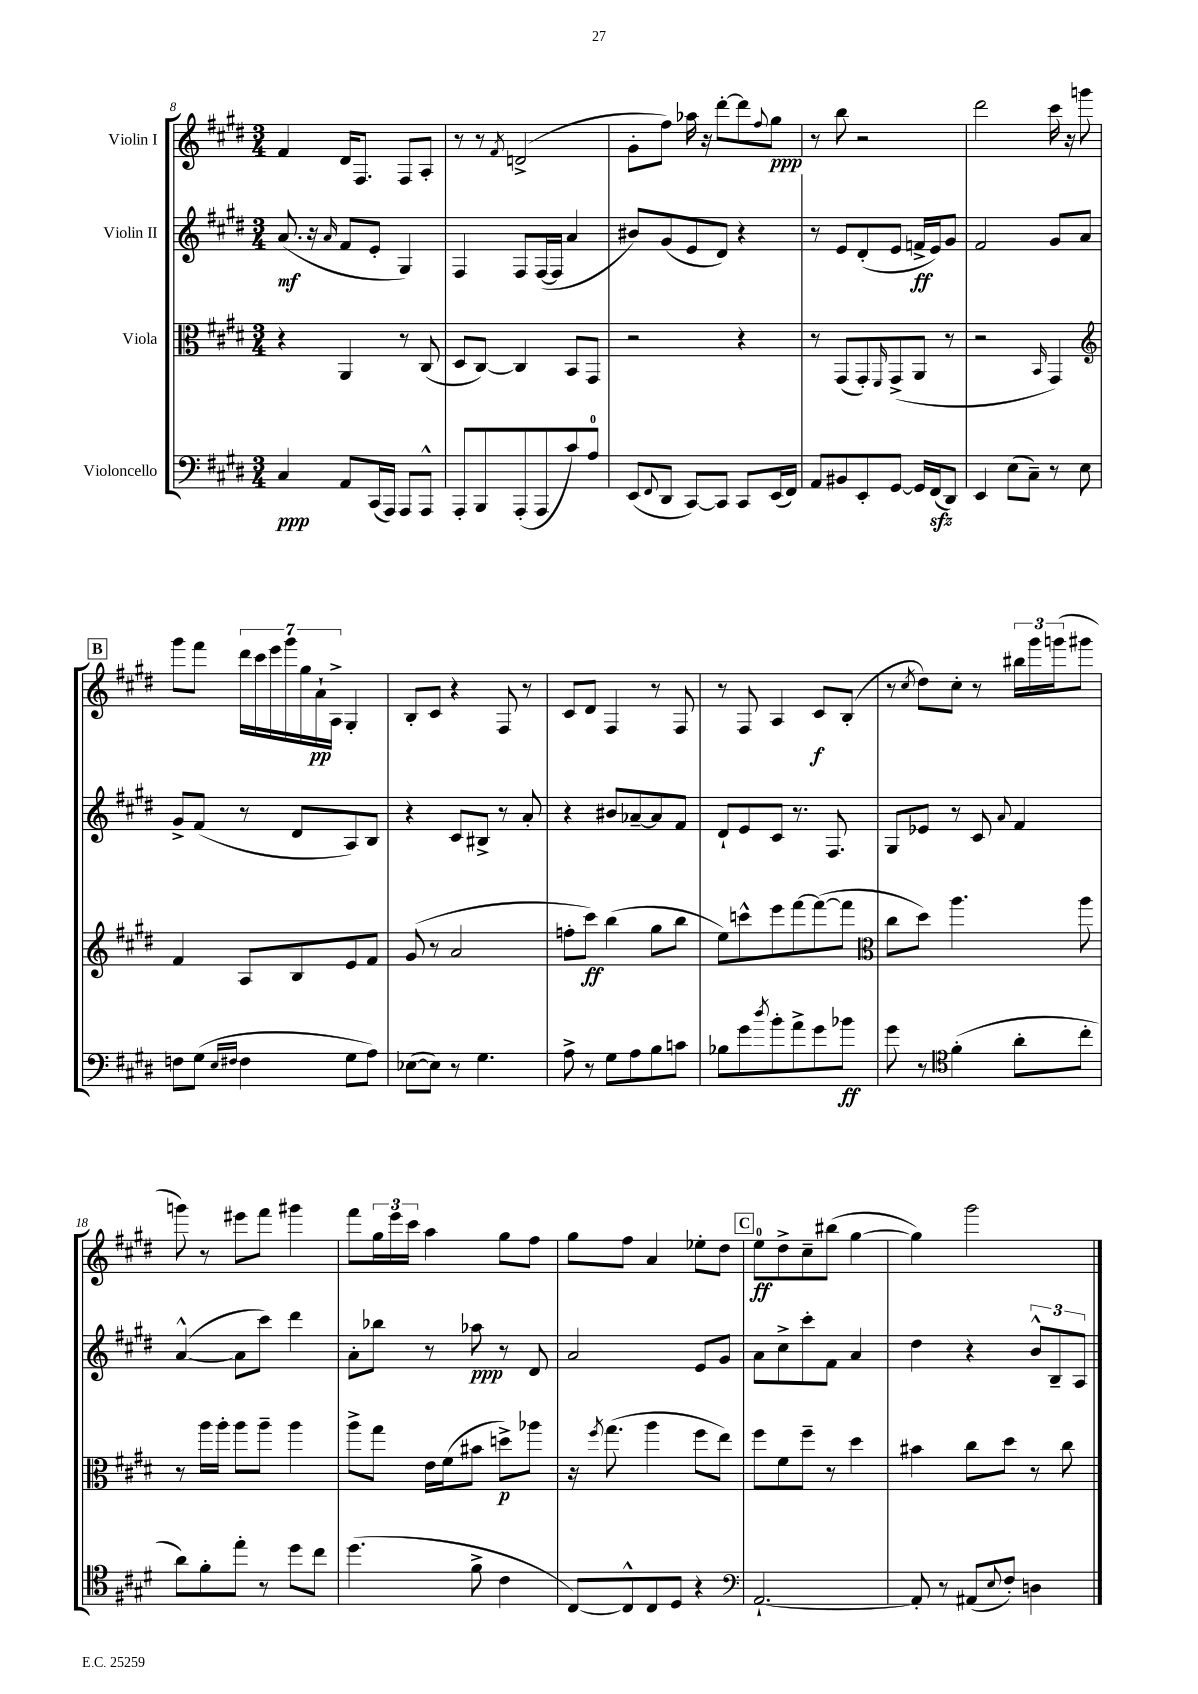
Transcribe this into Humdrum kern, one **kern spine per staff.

**kern	**kern	**kern	**kern
*staff4	*staff3	*staff2	*staff1
*clefF4	*clefC3	*clefG2	*clefG2
*k[f#c#g#d#]	*k[f#c#g#d#]	*k[f#c#g#d#]	*k[f#c#g#d#]
*M3/4	*M3/4	*M3/4	*M3/4
4C#/	4r	(8.a/	4f#/
.	.	16r	.
.	.	16qqa/	.
8AA/L	4AA/	8f#/L	16d#/LK
.	.	.	8.F#/J
(16CC#/L	.	8e'/J	.
16AAA/JJ)	.	.	.
8AAA/L	8r	4G#/)	8F#/L
8AAA^^/J	(8C#/	.	8A'/J
=	=	=	=
8AAA'/L	8D#/L	4F#/	8r
8BBB/	[8C#/J)	.	8r
.	.	.	8qf#/
(8AAA'/	4C#/]	8F#/L	(2d^/
8AAA/	.	([16F#/L	.
.	.	16F#/]JJ	.
8c#/)	8BB/L	4a/	.
8A/J	8GG#/J	.	.
=	=	=	=
(8EE/L	2r	8b#/L)	8g#'\L
8qqFF#/	.	.	.
8DD#/J	.	(8g#/	8ff#\J)
[8CC#/L)	.	8e/	16aa-\
.	.	.	16r
8CC#/]J	.	8d#/J)	[8ddd#'\L
8CC#/L	4r	4r	8ddd#\]
.	.	.	8qqff#/
(16EE/L	.	.	8gg#\J
16FF#/JJ)	.	.	.
=	=	=	=
8AA/L	8r	8r	8r
8BB#/	(8GG#/L	8e/L	8bb\
8EE'/	8GG#'/)	(8d#'/	2r
.	16qqFF#/	.	.
[8GG#/J	(8GG#^/	8e/J	.
16GG#/]LL	8AA/J	16f^/LL	.
(16FF#/J	.	16e/J)	.
8DD#/J)	8r	8g#/J	.
=	=	=	=
4EE/	2r	2f#/	2ddd#\
(8E\L	.	.	.
8C#~\J)	.	.	.
.	16qqBB/	.	.
8r	4GG#/)	8g#/L	16ccc#\
.	.	.	16r
8E\	.	8a/J	8ggg\
=	=	=	=
*	*clefG2	*	*
8F\L	4f#/	8g#^/L	8ggg#\L
(8G#\J	.	(8f#/J	8fff#\J
16qqE/LL	.	.	.
16qqF#/JJ	.	.	.
4F#\	8A/L	8r	28ddd#\LL
.	.	.	28ccc#\
.	.	.	28eee\
.	.	.	28ggg#\
.	8B/	8d#/L	.
.	.	.	28gg#\
.	.	.	28a`\
.	.	.	28A^\JJ
8G#\L	8e/	8A/)	4G#'/
8A\J)	8f#/J	8B/J	.
=	=	=	=
([8E-\L	(8g#/	4r	8B'/L
8E-\]J)	8r	.	8c#/J
8r	2a/	8c#/L	4r
4.G#\	.	8B#^/J	.
.	.	8r	8F#/
.	.	8a'/	8r
=	=	=	=
8A^\	8ff'\L	4r	8c#/L
8r	8ccc#\J)	.	8d#/J
8G#\L	(4bb\	8b#/L	4F#/
8A\	.	[8a-~/	.
8B\	8gg#\L	8a-/]	8r
8c\J	8bb\J	8f#/J	8F#/
=	=	=	=
8B-\L	8ee\L)	8d#`/L	8r
8g#\	8ccc^^\	8e/	8F#/
8qdd#/	.	.	.
8b'\	8eee\	8c#/J	4A/
8a^\	[8fff#\	8.r	.
8g#\	(8fff#\_	.	8c#/L
.	.	8.F#/	.
8b-\J	8fff#\]J	.	(8B'/J
=	=	=	=
*	*clefC3	*	*
8g#\	8cc#\L	8G#/L	8r
.	.	.	8qcc#/
8r	8dd#\J)	8e-/J	8dd#\L)
*clefC4	*	*	*
(4f#'\	4.aa\	8r	8cc#'\J
.	.	8c#/	8r
.	.	8qqa/	.
8a'\L	.	4f#/	24bb#\LL
.	.	.	24ggg#\
.	.	.	(24ggg\J
8cc#'\J	8aa\	.	8ggg#\J
=	=	=	=
8a\L)	8r	([4a^^/	8ggg\)
8f#'\	16aa\LL	.	8r
.	16aa'\JJ	.	.
8ee'\J	8aa\L	8a\]L	8eee#\L
8r	8aa~\J	8ccc#\J)	8fff#\J
8dd#\L	4aa\	4ddd#\	4ggg#\
8cc#\J	.	.	.
=	=	=	=
(4.dd#\	8aa^\L	8a'\L	8fff#\L
.	8gg#\J	8bb-\J	24gg#\L
.	.	.	24eee\
.	.	.	24ccc#\JJ
.	16e\LL	8r	4aa\
.	(16f#\J	.	.
8f#^\	8b#\J	8aa-\	.
4c#\	8dd^\L)	8r	8gg#\L
.	8aa-\J	8d#/	8ff#\J
=	=	=	=
[8C#/L)	16r	2a/	8gg#\L
.	8qff#/	.	.
.	(8.gg#\	.	.
8C#^^/]	.	.	8ff#\J
8C#/	4aa\	.	4a/
8D#/J	.	.	.
4r	8ff#\L	8e/L	8ee-'\L
.	8ee\J)	8g#/J	8dd#\J
=	=	=	=
*clefF4	*	*	*
[2.AA`/	8ff#\L	8a\L	8ee\L
.	8f#\	8cc#^\	8dd#^\
.	8ff#~\J	8ccc#'\	8cc#~\
.	8r	8f#\J	(8bb#\J
.	4dd#\	4a/	[4gg#\
=	=	=	=
8AA'/]	4b#\	4dd#\	4gg#\])
8r	.	.	.
(8AA#/L	8cc#\L	4r	2ggg#\
8qqE/	.	.	.
8F#'/J)	8dd#\J	.	.
4D\	8r	12b^^/L	.
.	.	12B~/	.
.	8cc#\	.	.
.	.	12A/J	.
==	==	==	==
*-	*-	*-	*-
